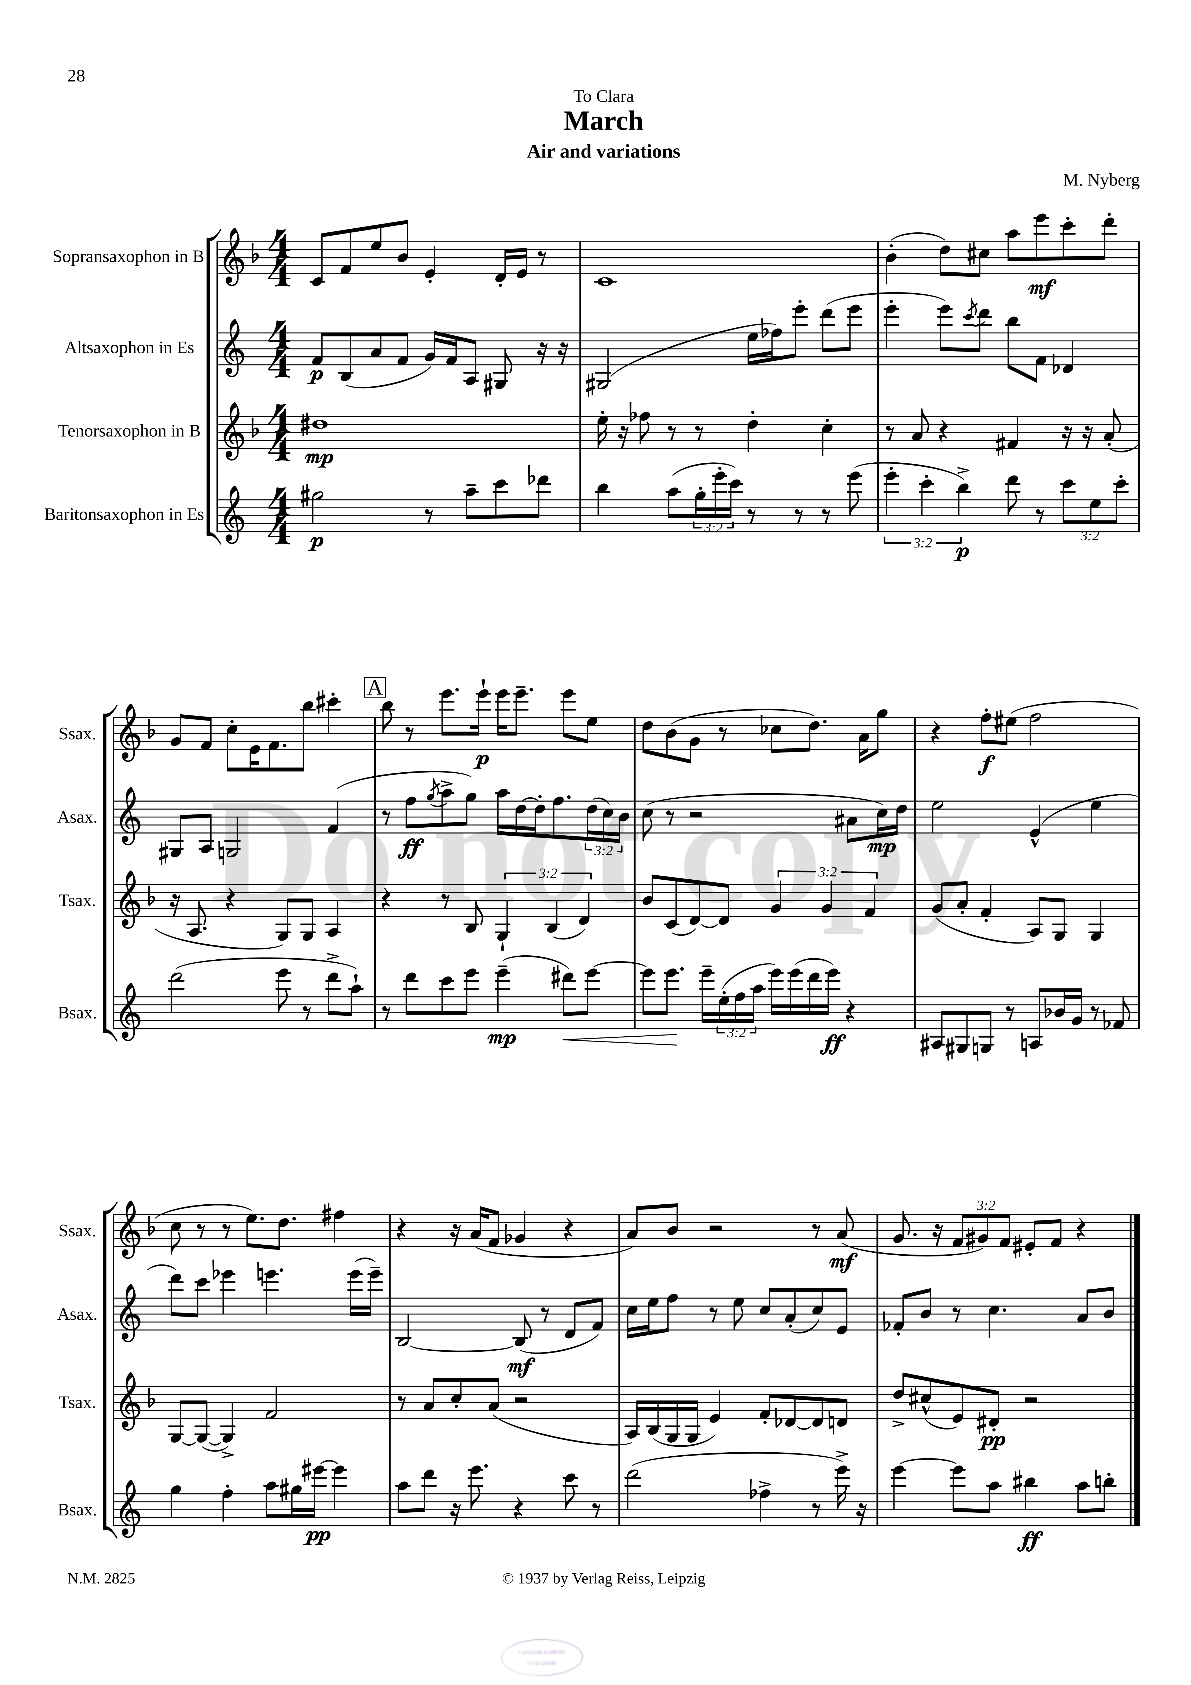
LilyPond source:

\header { title = "March" composer = "M. Nyberg" subtitle = "Air and variations" dedication = "To Clara" }
<<
\new StaffGroup <<
\new Staff = "s0" \with { instrumentName = "Sopransaxophon in B" shortInstrumentName = "Ssax." } {
    \clef treble \key f \major \numericTimeSignature \time 4/4 \override Staff.TupletNumber.text = #tuplet-number::calc-fraction-text
    c'8 f'8 e''8 bes'8 e'4-. d'16-. e'16 r8 |
    c'1 |
    bes'4-.( d''8) cis''8 a''8 e'''8\mf c'''8-. d'''8-. |
    g'8 f'8 c''8-. e'16 f'8. bes''8 cis'''4-. |
    \mark \markup { \box "A" } bes''8 r8 e'''8. e'''16-!\p e'''16 e'''8.-- e'''8 e''8 |
    d''8 bes'8( g'8 r8 ces''8 d''8.) a'16 g''8 |
    r4 f''8-.\f eis''8( f''2 |
    c''8 r8 r8 e''8.) d''8. fis''4 |
    r4 r16 a'16( f'8 ges'4 r4 |
    a'8) bes'8 r2 r8 a'8\mf( |
    g'8. r16 \tuplet 3/2 { f'8 gis'8) f'8 } eis'8-. f'8 r4 \bar "|." |
}
\new Staff = "s1" \with { instrumentName = "Altsaxophon in Es" shortInstrumentName = "Asax." } {
    \clef treble \key c \major \numericTimeSignature \time 4/4 \override Staff.TupletNumber.text = #tuplet-number::calc-fraction-text
    f'8\p b8( a'8 f'8 g'16) f'16 a8 gis8 r16 r16 |
    gis2( e''16 fes''16) e'''8-. d'''8( e'''8 |
    e'''4-. e'''8) \acciaccatura { c'''8 } d'''8 b''8 f'8 des'4 |
    gis8 a8 g2 f'4( |
    \mark \markup { \box "A" } r8 f''8\ff \acciaccatura { g''8 } a''8-> g''8) a''16 d''16~ d''16-. f''8. \tuplet 3/2 { d''16( c''16) b'16 } |
    c''8( r8 r2 ais'8 c''16\mp) d''16 |
    e''2 e'4-^( e''4 |
    d'''8) c'''8 ees'''4 e'''4. e'''16( e'''16--) |
    b2~ b8\mf( r8 d'8 f'8) |
    c''16 e''16 f''8 r8 e''8 c''8 a'8-.( c''8) e'8 |
    fes'8-. b'8 r8 c''4. a'8 b'8 \bar "|." |
}
\new Staff = "s2" \with { instrumentName = "Tenorsaxophon in B" shortInstrumentName = "Tsax." } {
    \clef treble \key f \major \numericTimeSignature \time 4/4 \override Staff.TupletNumber.text = #tuplet-number::calc-fraction-text
    dis''1\mp |
    e''16-. r16 fes''8 r8 r8 d''4-. c''4-. |
    r8 a'8 r4 fis'4 r16 r16 a'8-.( |
    r16 a8. r4 g8) g8 a4 |
    \mark \markup { \box "A" } r4 r8 bes8 \tuplet 3/2 { g4-! bes4( d'4) } |
    bes'8 c'8( d'8~) d'8 \tuplet 3/2 { g'4 g'4 f'4 } |
    g'8( a'8-. f'4-. a8) g8 g4 |
    g8~ g8~( g4->) f'2 |
    r8 a'8 c''8-. a'8( r2 |
    a16) bes16( g16 g16 e'4) f'8-. des'8~ des'8 d'8 |
    d''8-> cis''8-^( e'8) dis'8-.\pp r2 \bar "|." |
}
\new Staff = "s3" \with { instrumentName = "Baritonsaxophon in Es" shortInstrumentName = "Bsax." } {
    \clef treble \key c \major \numericTimeSignature \time 4/4 \override Staff.TupletNumber.text = #tuplet-number::calc-fraction-text
    gis''2\p r8 a''8-- c'''8 des'''8 |
    b''4 a''8( \tuplet 3/2 { g''16-. e'''16-. c'''16) } r8 r8 r8 e'''8( |
    \tuplet 3/2 { e'''4-. c'''4-. b''4->\p) } d'''8 r8 \tuplet 3/2 { c'''8 e''8 c'''8-. } |
    d'''2( e'''8 r8 d'''8-> a''8-!) |
    \mark \markup { \box "A" } r8 d'''8 c'''8 e'''8 e'''4--\mp( dis'''8\<) e'''8~ |
    e'''8 e'''8.\! e'''16-- \tuplet 3/2 { e''16-.( f''16 a''16 } e'''16) e'''16( d'''16 e'''16\ff) r4 |
    ais8 gis8 g8 r8 a8 bes'16 g'16 r8 fes'8 |
    g''4 f''4-. a''8 gis''16 eis'''16~\pp eis'''4 |
    a''8 d'''8 r16 e'''8. r4 c'''8 r8 |
    d'''2( fes''4-> r8 e'''16->) r16 |
    e'''4~ e'''8 a''8 bis''4\ff a''8 b''8-. \bar "|." |
}
>>
>>
\layout { \context { \Score \remove "Bar_number_engraver" } }
